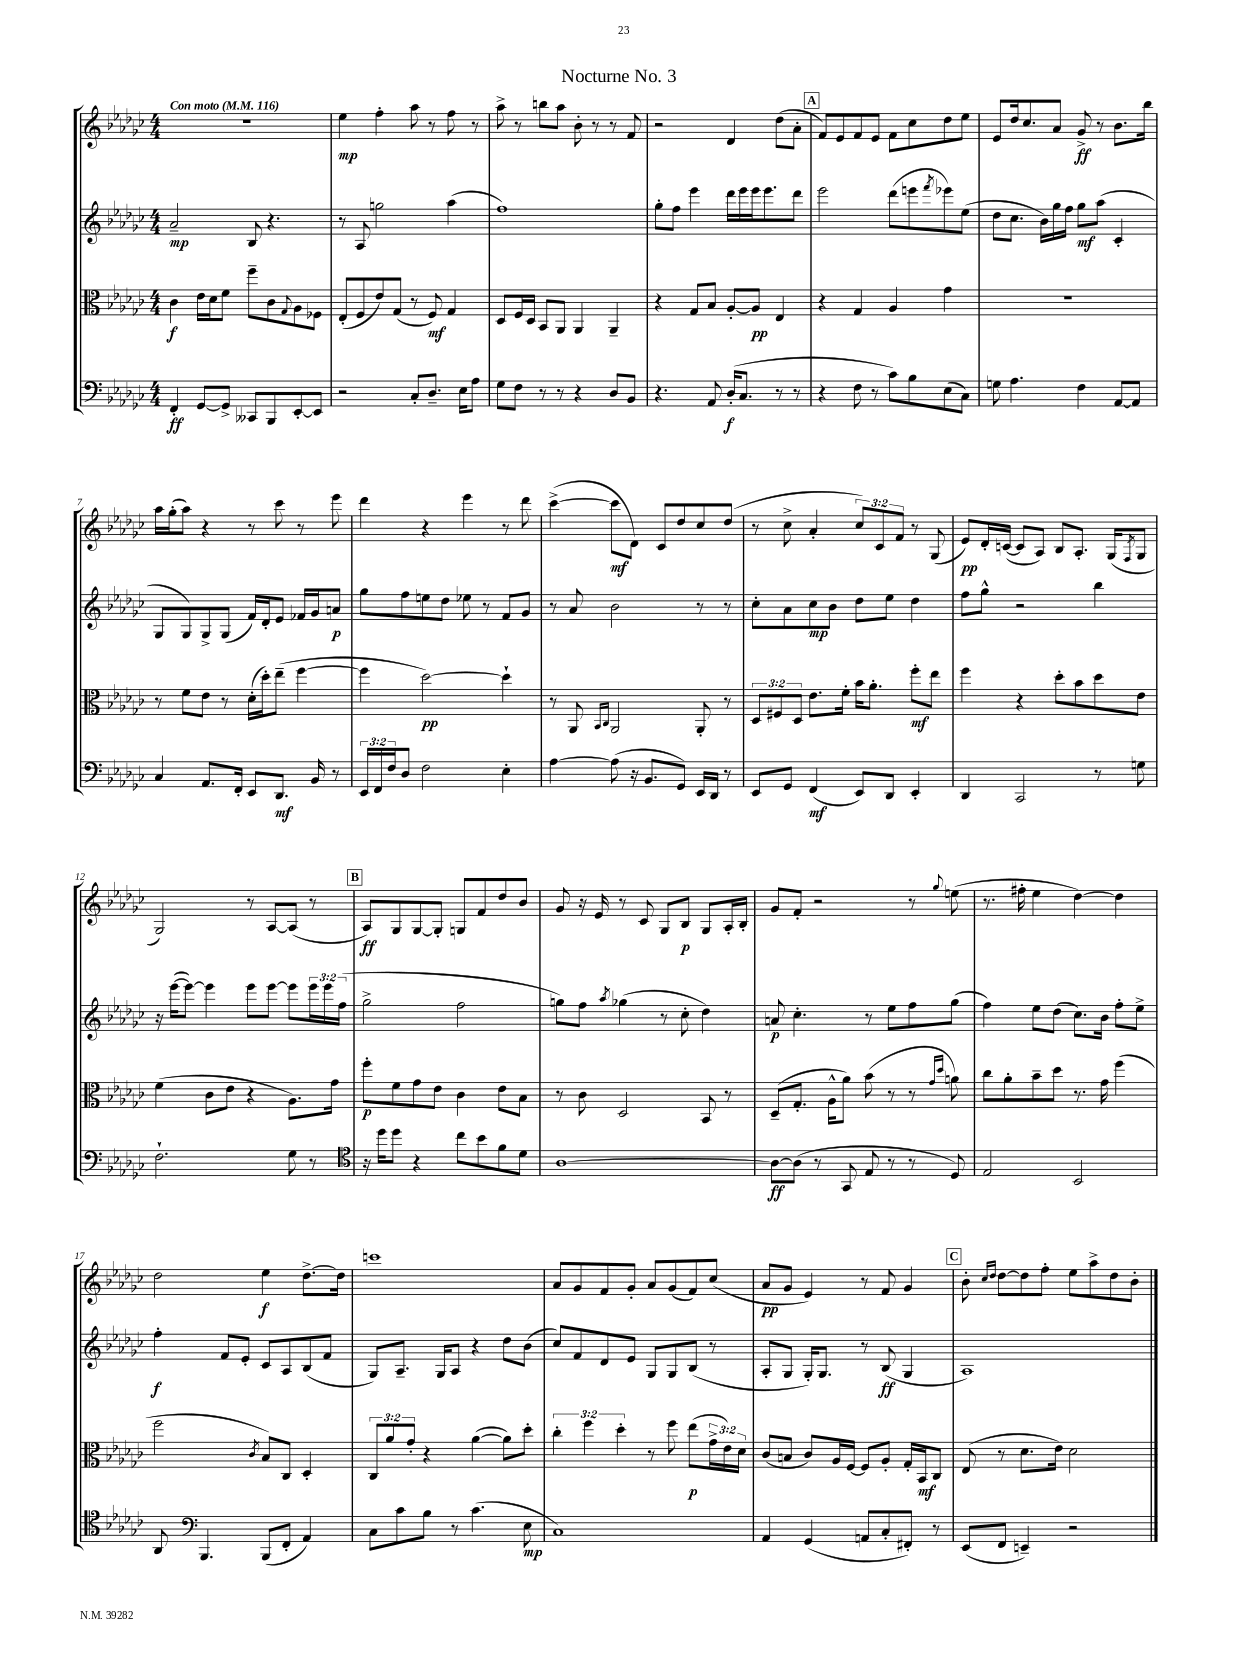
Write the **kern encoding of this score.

**kern	**dynam	**kern	**dynam	**kern	**dynam	**kern	**dynam
*part4	*part4	*part3	*part3	*part2	*part2	*part1	*part1
*staff4	*staff4	*staff3	*staff3	*staff2	*staff2	*staff1	*staff1
*clefF4	*	*clefC3	*	*clefG2	*	*clefG2	*
*k[b-e-a-d-g-c-]	*	*k[b-e-a-d-g-c-]	*	*k[b-e-a-d-g-c-]	*	*k[b-e-a-d-g-c-]	*
*M4/4	*	*M4/4	*	*M4/4	*	*M4/4	*
*MM116	*	*MM116	*	*MM116	*	*MM116	*
=1	=1	=1	=1	=1	=1	=1	=1
!	!	!	!	!	!	!LO:TX:a:B:t=Con moto	!
4FF'/	ff	4c-\	f	2a-~/	mp	1r	.
[8GG-/L	.	16e-\LL	.	.	.	.	.
.	.	16d-\J	.	.	.	.	.
8GG-^/J]	.	8f\J	.	.	.	.	.
8CC--X/L	.	8ff~\L	.	8B-/	.	.	.
8BBB-/	.	8c-\	.	4.r	.	.	.
.	.	8qqG-/	.	.	.	.	.
[8EE-'/	.	8A-\	.	.	.	.	.
8EE-/J]	.	8F-X\J	.	.	.	.	.
=2	=2	=2	=2	=2	=2	=2	=2
2r	.	(8E-'/L	.	8r	.	4ee-\	mp
.	.	8F/	.	8A-/	.	.	.
.	.	8e-/)	.	2ggn\	.	4ff'\	.
.	.	(8G-/J	.	.	.	.	.
8C-'/L	.	8r	.	.	.	8aa-\	.
8.D-~/J	.	8F/)	mf	.	.	8r	.
.	.	4G-/	.	(4aa-\	.	8ff\	.
16E-\KL	.	.	.	.	.	.	.
8A-\J	.	.	.	.	.	8r	.
=3	=3	=3	=3	=3	=3	=3	=3
8G-\L	.	8D-/L	.	1ff)	.	8aa-^\	.
8F\J	.	16F/L	.	.	.	8r	.
.	.	16D-/JJ	.	.	.	.	.
8r	.	8BB-/L	.	.	.	8bbn\L	.
8r	.	8AA-/J	.	.	.	8aa-\J	.
4r	.	4AA-/	.	.	.	8b-'\	.
.	.	.	.	.	.	8r	.
8D-/L	.	4AA-~/	.	.	.	8r	.
8BB-/J	.	.	.	.	.	8f/	.
=4	=4	=4	=4	=4	=4	=4	=4
4.r	.	4r	.	8gg-'\L	.	2r	.
.	.	.	.	8ff\J	.	.	.
.	.	8G-/L	.	4eee-\	.	.	.
8AA-/	.	8B-/J	.	.	.	.	.
(16D-'/KL	f	[8A-'/L	.	16ddd-\LL	.	4d-/	.
8.C-/J	.	.	.	16eee-\	.	.	.
.	.	8A-/J]	pp	16eee-\J	.	.	.
.	.	.	.	8.eee-\	.	.	.
8r	.	4E-/	.	.	.	(8dd-\L	.
8r	.	.	.	8ddd-\J	.	8a-'\J	.
!!LO:REH:place=s1:t=A
=5	=5	=5	=5	=5	=5	=5	=5
4r	.	4r	.	2eee-\	.	8f/L)	.
.	.	.	.	.	.	8e-/	.
8F\	.	4G-/	.	.	.	8f/	.
8r	.	.	.	.	.	8e-/J	.
8c-\L)	.	4A-/	.	(8ddd-\L	.	8f\L	.
8B-\	.	.	.	8eeen\	.	8cc-\	.
.	.	.	.	8qfff/	.	.	.
(8E-\	.	4g-\	.	8eee-X\)	.	8dd-\	.
8C-\J)	.	.	.	(8ee-\J	.	8ee-\J	.
=6	=6	=6	=6	=6	=6	=6	=6
8Gn\	.	1r	.	8dd-\L	.	8e-/L	.
4.A-\	.	.	.	8.cc-\J	.	16dd-/k	.
.	.	.	.	.	.	8.cc-/	.
.	.	.	.	16b-\LL)	.	.	.
.	.	.	.	16gg-\	.	8a-/J	.
.	.	.	.	16ff\JJ	.	.	.
4F\	.	.	.	8gg-\L	mf	8g-^/	ff
.	.	.	.	(8aa-\J	.	8r	.
[8AA-/L	.	.	.	4c-'/	.	8.b-\L	.
8AA-/J]	.	.	.	.	.	.	.
.	.	.	.	.	.	16bb-\Jk	.
!!LO:LB:g=z
=7	=7	=7	=7	=7	=7	=7	=7
4C-/	.	8r	.	8G-/L	.	16aa-\LL	.
.	.	.	.	.	.	(16gg-'\J	.
.	.	8f\L	.	8G-/)	.	8aa-\J)	.
8.AA-/L	.	8e-\J	.	8G-^/	.	4r	.
.	.	8r	.	(8G-/J	.	.	.
16FF'/Jk	.	.	.	.	.	.	.
8EE-/L	.	(16d-'\LL	.	16f/LL)	.	8r	.
.	.	16dd-'\J)	.	16d-'/J	.	.	.
8.DD-/J	mf	(8ee-~\J	.	8e-/J	.	8ccc-\	.
.	.	[4ff\	.	16f-X/LL	.	8r	.
16BB-/	.	.	.	16g-/J	.	.	.
8r	.	.	.	8an/J	p	8eee-\	.
=8	=8	=8	=8	=8	=8	=8	=8
24EE-/LL	.	4ff\]	.	8gg-\L	.	4ddd-\	.
24FF/	.	.	.	.	.	.	.
24F/J	.	.	.	.	.	.	.
8D-/J	.	.	.	8ff\	.	.	.
2F\	.	[2dd-\)	pp	8een\	.	4r	.
.	.	.	.	8dd-\J	.	.	.
.	.	.	.	8ee-X\	.	4eee-\	.
.	.	.	.	8r	.	.	.
4E-'\	.	4dd-`\]	.	8f/L	.	8r	.
.	.	.	.	8g-/J	.	8ddd-\	.
=9	=9	=9	=9	=9	=9	=9	=9
[4A-\	.	8r	.	8r	.	([4ccc-^\	.
.	.	8AA-/	.	8a-/	.	.	.
.	.	16qqBB-/LL	.	.	.	.	.
.	.	16qqC-/JJ	.	.	.	.	.
(8A-\]	.	2AA-/	.	2b-\	.	8ccc-\L]	mf
16r	.	.	.	.	.	8d-\J)	.
8.BB-/L	.	.	.	.	.	.	.
.	.	.	.	.	.	8c-/L	.
8GG-/J)	.	.	.	.	.	8dd-/	.
16EE-/LL	.	8AA-'/	.	8r	.	8cc-/	.
16DD-/JJ	.	.	.	.	.	.	.
8r	.	8r	.	8r	.	(8dd-/J	.
=10	=10	=10	=10	=10	=10	=10	=10
8EE-/L	.	12D-/L	.	8cc-'\L	.	8r	.
.	.	12F#X/	.	.	.	.	.
8GG-/J	.	.	.	8a-\	.	8cc-^\	.
.	.	12D-/J	.	.	.	.	.
(4FF/	mf	8.e-\L	.	8cc-\	mp	4a-'/	.
.	.	.	.	8b-\J	.	.	.
.	.	16f'\Jk	.	.	.	.	.
8EE-/L)	.	16b-\KL	.	8dd-\L	.	12cc-/L)	.
.	.	8.a-'\J	.	.	.	.	.
.	.	.	.	.	.	12c-/	.
8DD-/J	.	.	.	8ee-\J	.	.	.
.	.	.	.	.	.	12f/J	.
4EE-'/	.	8ff'\L	mf	4dd-\	.	8r	.
.	.	8ee-\J	.	.	.	(8G-/	.
=11	=11	=11	=11	=11	=11	=11	=11
4DD-/	.	4ff\	.	8ff\L	.	8e-/L)	pp
.	.	.	.	8gg-^^\J	.	16d-'/L	.
.	.	.	.	.	.	([16cn/JJ	.
2CC-/	.	4r	.	2r	.	8c/L]	.
.	.	.	.	.	.	8A-/J)	.
.	.	8dd-'\L	.	.	.	8B-/L	.
.	.	8b-\	.	.	.	8.A-'/J	.
8r	.	8dd-\	.	4bb-\	.	.	.
.	.	.	.	.	.	(16G-/KL	.
.	.	.	.	.	.	8qF/	.
8Gn\	.	8e-\J	.	.	.	8G-/J	.
!!LO:LB:g=z
=12	=12	=12	=12	=12	=12	=12	=12
2.F`\	.	(4f\	.	16r	.	2G-/)	.
.	.	.	.	([16eee-\KL	.	.	.
.	.	.	.	8eee-\J_)	.	.	.
.	.	8c-\L	.	4eee-\]	.	.	.
.	.	8e-\J	.	.	.	.	.
.	.	4r	.	8eee-\L	.	8r	.
.	.	.	.	[8eee-\J	.	[8A-/L	.
8G-\	.	8.A-\L)	.	8eee-\L]	.	(8A-/J]	.
8r	.	.	.	24eee-\L	.	8r	.
.	.	.	.	24eee-\	.	.	.
.	.	16g-\Jk	.	.	.	.	.
.	.	.	.	(24ff\JJ	.	.	.
!!LO:REH:place=s1:t=B
=13	=13	=13	=13	=13	=13	=13	=13
*clefC4	*	*	*	*	*	*	*
16r	.	8ff'\L	p	2gg-^\	.	8A-/L)	ff
16dd-\KL	.	.	.	.	.	.	.
8dd-\J	.	8f\	.	.	.	8G-/	.
4r	.	8g-\	.	.	.	[8G-/	.
.	.	8e-\J	.	.	.	8G-'/J]	.
8cc-\L	.	4c-\	.	2ff\	.	8Gn/L	.
8b-\	.	.	.	.	.	8f/	.
8f\	.	8e-\L	.	.	.	8dd-/	.
8d-\J	.	8B-\J	.	.	.	8b-/J	.
=14	=14	=14	=14	=14	=14	=14	=14
[1A-	.	8r	.	8ggn\L)	.	8g-/	.
.	.	8c-\	.	8ff\J	.	16r	.
.	.	.	.	.	.	16e-/	.
.	.	.	.	8qaa-/	.	.	.
.	.	2D-/	.	(4gg-X\	.	8r	.
.	.	.	.	.	.	8c-/	.
.	.	.	.	8r	.	8G-/L	.
.	.	.	.	8cc-'\	.	8B-/J	p
.	.	8BB-/	.	4dd-\)	.	8G-/L	.
.	.	8r	.	.	.	16A-'/L	.
.	.	.	.	.	.	16B-'/JJ	.
=15	=15	=15	=15	=15	=15	=15	=15
8A-\L_	ff	(8D-~/L	.	8an/	p	8g-/L	.
(8A-\J]	.	8.G-'/J	.	4.cc-'\	.	8f'/J	.
8r	.	.	.	.	.	2r	.
.	.	16A-^^\KL	.	.	.	.	.
8GG-/	.	8a-\J)	.	.	.	.	.
8E-/	.	(8b-\	.	8r	.	.	.
8r	.	8r	.	8ee-\L	.	.	.
8r	.	8r	.	8ff\	.	8r	.
.	.	16qqg-/LL	.	.	.	.	.
.	.	16qqdd-/JJ	.	.	.	8qqgg-/	.
8D-/)	.	8an\)	.	(8gg-\J	.	(8een\	.
=16	=16	=16	=16	=16	=16	=16	=16
2E-/	.	8cc-\L	.	4ff\)	.	8.r	.
.	.	8a-'\	.	.	.	.	.
.	.	.	.	.	.	16ff#X'\	.
.	.	8b-~\	.	8ee-\L	.	4ee-\	.
.	.	8dd-\J	.	(8dd-\J	.	.	.
2BB-/	.	8.r	.	8.cc-\L)	.	[4dd-\)	.
.	.	16g-\	.	16b-\Jk	.	.	.
.	.	(4ff\	.	8ff'\L	.	4dd-\]	.
.	.	.	.	8ee-^\J	.	.	.
!!LO:LB:g=z
=17	=17	=17	=17	=17	=17	=17	=17
8AA-/	.	2ff\	.	4ff'\	f	2dd-\	.
*clefF4	*	*	*	*	*	*	*
4.BBB-/	.	.	.	.	.	.	.
.	.	.	.	8f/L	.	.	.
.	.	.	.	8e-'/J	.	.	.
.	.	8qc-/	.	.	.	.	.
(8BBB-/L	.	8B-/L)	.	8c-/L	.	4ee-\	f
8FF'/J	.	8C-/J	.	8A-/	.	.	.
4AA-/)	.	4D-'/	.	(8B-/	.	[8.dd-^\L	.
.	.	.	.	8f/J	.	.	.
.	.	.	.	.	.	16dd-\Jk]	.
=18	=18	=18	=18	=18	=18	=18	=18
8C-\L	.	12C-/L	.	8G-/L)	.	1cccn	.
.	.	12a-/	.	.	.	.	.
8c-\	.	.	.	8.A-~/J	.	.	.
.	.	12g-'/J	.	.	.	.	.
8B-\J	.	4r	.	.	.	.	.
.	.	.	.	16G-/KL	.	.	.
8r	.	.	.	8A-/J	.	.	.
(4.c-\	.	([4a-\	.	4r	.	.	.
.	.	8a-\L])	.	8dd-\L	.	.	.
8E-\	mp	8dd-'\J	.	(8b-\J	.	.	.
=19	=19	=19	=19	=19	=19	=19	=19
1C-)	.	6cc-'\	.	8cc-/L)	.	8a-/L	.
.	.	.	.	8f/	.	8g-/	.
.	.	6ff\	.	.	.	.	.
.	.	.	.	8d-/	.	8f/	.
.	.	6dd-'\	.	.	.	.	.
.	.	.	.	8e-/J	.	8g-'/J	.
.	.	8r	.	8G-/L	.	8a-/L	.
.	.	8ff\	.	8G-/	.	(8g-/	.
.	.	(8ee-\L	p	(8B-/J	.	8f/)	.
.	.	24g-^\L	.	8r	.	(8cc-/J	.
.	.	24e-\)	.	.	.	.	.
.	.	24d-\JJ	.	.	.	.	.
=20	=20	=20	=20	=20	=20	=20	=20
4AA-/	.	(8c-/L	.	8A-'/L	.	8a-/L	pp
.	.	8Bn/J	.	8G-/J	.	8g-/J	.
(4GG-/	.	8c-/L)	.	16G-'/KL)	.	4e-/)	.
.	.	.	.	8.G-/J	.	.	.
.	.	16A-/L	.	.	.	.	.
.	.	[16F/JJ	.	.	.	.	.
8AAn/L	.	8F/L]	.	8r	.	8r	.
8C-'/	.	8A-'/J	.	(8B-/	ff	8f/	.
8FF#X'/J)	.	16G-'/LL	.	4G-/	.	4g-/	.
.	.	16BB-/J	mf	.	.	.	.
8r	.	8C-/J	.	.	.	.	.
!!LO:REH:place=s1:t=C
=21	=21	=21	=21	=21	=21	=21	=21
(8EE-/L	.	(8E-/	.	1A-)	.	8b-'\	.
.	.	.	.	.	.	16qqcc-/LL	.
.	.	.	.	.	.	16qqdd-/JJ	.
8FF/J	.	8r	.	.	.	[8dd-\L	.
4EEn~/)	.	8.d-\L	.	.	.	8dd-\]	.
.	.	.	.	.	.	8ff'\J	.
.	.	16e-\Jk)	.	.	.	.	.
2r	.	2d-\	.	.	.	8ee-\L	.
.	.	.	.	.	.	8aa-^\	.
.	.	.	.	.	.	8dd-\	.
.	.	.	.	.	.	8b-'\J	.
==	==	==	==	==	==	==	==
*-	*-	*-	*-	*-	*-	*-	*-
